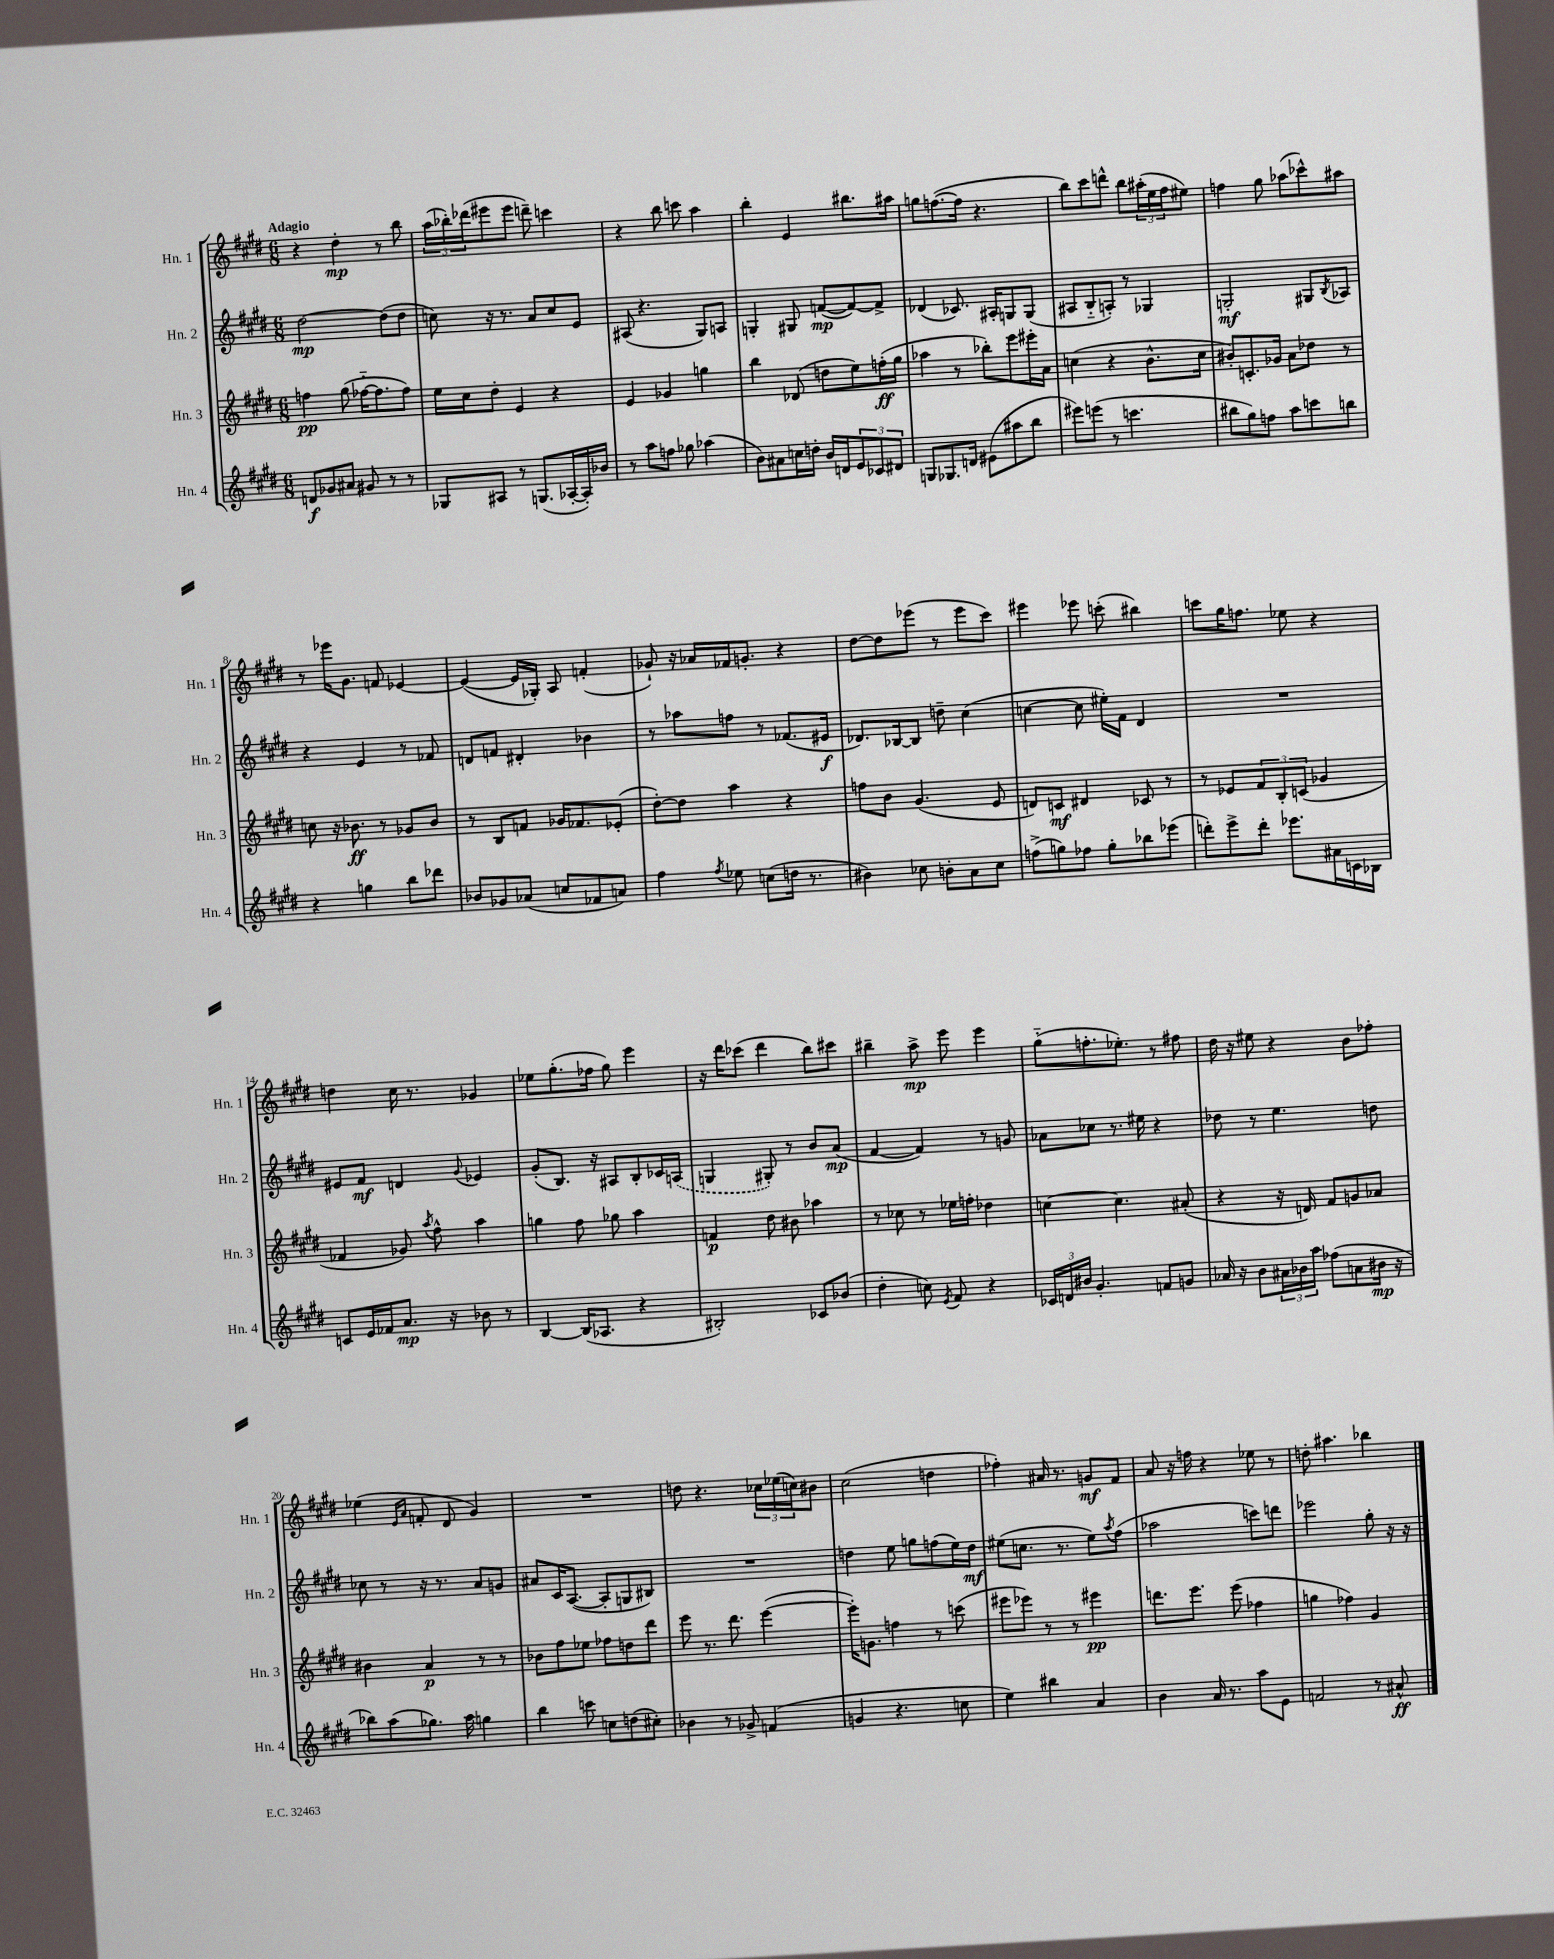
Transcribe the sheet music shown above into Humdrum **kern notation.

**kern	**kern	**kern	**kern
*staff4	*staff3	*staff2	*staff1
*clefG2	*clefG2	*clefG2	*clefG2
*k[f#c#g#d#]	*k[f#c#g#d#]	*k[f#c#g#d#]	*k[f#c#g#d#]
*M6/8	*M6/8	*M6/8	*M6/8
8d	4ff	[2dd#	4r
8g-	.	.	.
8a#	(8gg#	.	4dd#'
8g#	[16ff-'~	.	.
.	8.ff-]	.	.
8r	.	(8dd#]	8r
8r	8ff-)	8dd#	8bb
=	=	=	=
8G-	16ee	8cc)	(24aa
.	.	.	24bb-')
.	16cc#	.	.
.	.	.	(24ddd-
8A#	8dd#'	16r	8eee#
.	.	8.r	.
8r	4e	.	8eee#
(8.G	.	8a	8ddd~)
.	4r	8cc	4ccc
[16A-'	.	.	.
16A-'])	.	8e	.
16b-	.	.	.
=	=	=	=
8r	4e	(8A#	4r
8aa	.	4.r	.
8ff	4g-	.	8bb
8gg-	.	.	8ccc
(4aa-	4gg	8G#)	4aa
.	.	8A	.
=	=	=	=
8b)	4bb	4G'	4bb'
8a#	.	.	.
16cc	(8d-	8G#	4e
16dd'	.	.	.
16b	8dd	([8f	.
16d	.	.	.
12e	8ee)	8f_)	8.bb#
12c-	.	.	.
.	(16ff'	8f^]	.
12d#	.	.	.
.	16gg#	.	16aa#
=	=	=	=
8G	4aa-	(4d-	8gg
8.G-	.	.	([8.ff
.	8r	8.c-)	.
16d	.	.	16ff]
(8e#	8bb-')	.	4.r
.	.	16A#'	.
8aa#	8eee	8G	.
8bb	16eee#'	(8G	.
.	16a	.	.
=	=	=	=
8eee#)	(4cc	8A#	8bb)
(8eee	.	8B'~	8ccc#
8r	4r	8A')	8ddd^^
4.ccc	.	8r	8bb
.	8.b^^	4G-	(24aa#'
.	.	.	24ee
.	.	.	24ff#
.	.	.	8ee#)
.	16cc	.	.
=	=	=	=
8bb#	8b#')	2G'	4ff
8gg#)	8.c'	.	.
8ff	.	.	8gg#
.	16g-	.	.
8aa	8a	.	(8aa-
8ccc	8dd-	8G#	8ccc-^^)
.	.	8qB	.
8bb	8r	8A-	8aa#
=	=	=	=
4r	8cc	4r	8r
.	16r	.	16eee-
.	8.b-	.	8.g#
4gg	.	4e	.
.	8r	.	8f
8bb	8g-	8r	[4e-
8ddd-	8b-	8f-	.
=	=	=	=
8b-	8r	8d	(4e-_
8g-	8B	8f	.
(8a-	8f	4d#'	16e-]
.	.	.	16G-')
8cc	16g-	.	8A
.	8.f-	.	.
8f-	.	4b-	(4f'
8a)	(8e-'	.	.
=	=	=	=
4ff#	[8dd#')	8r	8g-`)
.	8dd#]	8aa-	16r
.	.	.	16a-
8qff#	.	.	.
8ee-	4aa	8ff	16f-
.	.	.	8.g'
(8cc	.	8r	.
16dd	4r	(8.f-	4r
8.r	.	.	.
.	.	16e#	.
=	=	=	=
4b#)	8ff	8.d-)	[8dd#
.	8b	.	8dd#]
.	.	[16B-	.
8cc-	(4.g#	8B-]	(8eee-
8b'	.	8dd~	8r
8a	.	(4cc#	8eee-
8cc-	8e	.	8ccc#)
=	=	=	=
(8ff^	8d)	[4cc	4eee#
8gg)	8c	.	.
8ff-	4d#	8cc]	8eee-
8gg'	.	16ee#')	(8ccc'
.	.	16f#	.
8bb-	8c-	4d#	4bb#)
(8eee-	8r	.	.
=	=	=	=
8ddd')	8r	2.r	8ccc
8eee^	8e-	.	16gg#
.	.	.	8.ff
8ddd'	12f#	.	.
.	12B'	.	.
8.eee-	.	.	8ee-
.	(12c	.	.
.	4g-	.	4r
16a#	.	.	.
16c	.	.	.
16B-	.	.	.
=	=	=	=
8c	4f-	8e#	4dd
16e	.	8f#	.
16f-	.	.	.
8.a	8g-)	4d	16cc#
.	.	.	8.r
.	8qaa	.	.
.	8ff#^^	.	.
16r	.	.	.
.	.	8qqg#	.
8b-	4aa	4e-	4g-
8r	.	.	.
=	=	=	=
[4B	4gg	(8g#'	8ee-
.	.	8.B)	(8.gg#'
(16B]	8ff#	.	.
8.A-	.	16r	16ff-
.	8gg-	8A#	8gg#)
4r	4aa	8B'	4eee
.	.	16c-	.
.	.	(16A	.
=	=	=	=
2B#')	4f	4G	16r
.	.	.	16ddd#
.	.	.	(8ccc-
.	8dd#	8G#')	4ddd#
.	8b#	8r	.
8c-	4aa-	8b	8bb)
(8b-	.	(8a	8ccc#
=	=	=	=
4dd#'	8r	[4f#	4bb#~
.	8cc-	.	.
8cc)	8r	4f#])	8aa^
8qe	.	.	.
8f#	16ee-	.	8eee
.	16ff'	.	.
4r	4dd-	8r	4eee
.	.	8g	.
=	=	=	=
24c-	[4cc	8a-	(8gg#'~
24d	.	.	.
24b#	.	.	.
4.g#'	.	8cc-	8.ff'
.	4.cc]	8.r	.
.	.	.	8.ee-')
.	.	16ee#	.
8f	.	4r	8r
8g	(8a#'	.	8ff#
=	=	=	=
16a-	4r	8dd-	16dd#
16r	.	.	16r
8b	.	8r	8ee#
24a#	16r	4.ee	4r
24b-	.	.	.
.	16d)	.	.
24aa	.	.	.
(8ff-	8f#	.	.
8a	8g	.	8b
16b#	8a-	8dd	8ff-'
16r	.	.	.
=	=	=	=
8bb-)	4b#	8cc-	(4ee-
(8aa	.	8r	.
.	.	.	16qqe
.	.	.	16qqa
8.gg-)	4a	16r	8f'
.	.	8.r	.
.	.	.	8d#
16aa	.	.	.
4gg	8r	8a	4g#)
.	8r	8g	.
=	=	=	=
4bb	8b-	8a#	2.r
.	8ff#	16c#	.
.	.	([8.A	.
8ccc	8ee-	.	.
8cc	8ff-	8A']	.
(8dd	8dd	8G	.
8cc#')	8ddd#	8B#)	.
=	=	=	=
4b-	8eee	2.r	8dd
.	8.r	.	4.r
8r	.	.	.
.	8.ddd#	.	.
8g-^	.	.	.
(4f	([4eee	.	24cc-
.	.	.	(24ee-
.	.	.	24cc)
.	.	.	8b#
=	=	=	=
4g	16eee'])	4dd	(2cc#
.	8.g	.	.
4.r	4ff	8ee	.
.	.	8gg	.
.	8r	(8ff	4dd
8cc	(8ccc	16ee)	.
.	.	16dd	.
=	=	=	=
4ee)	8eee#	(8ee#	4ff-')
.	8eee-)	8.cc	.
4bb#	8r	.	16a#
.	.	8.r	8.r
.	8r	.	.
4a	4eee#	8ee#)	8g
.	.	8qaa	.
.	.	(8ff#	8f#
=	=	=	=
4b	8.ddd	2aa-	8a
.	.	.	16r
.	8.eee	.	16ff
16a	.	.	4r
8.r	.	.	.
.	(8eee	.	.
8aa	4ff-	8ccc)	8ee-
8e	.	8ddd	8r
=	=	=	=
2f	4gg	2eee-	8dd'
.	.	.	4.aa#
.	4ff-)	.	.
8r	4g#	8gg#'	4bb-
8a#^^	.	16r	.
.	.	16r	.
==	==	==	==
*-	*-	*-	*-
